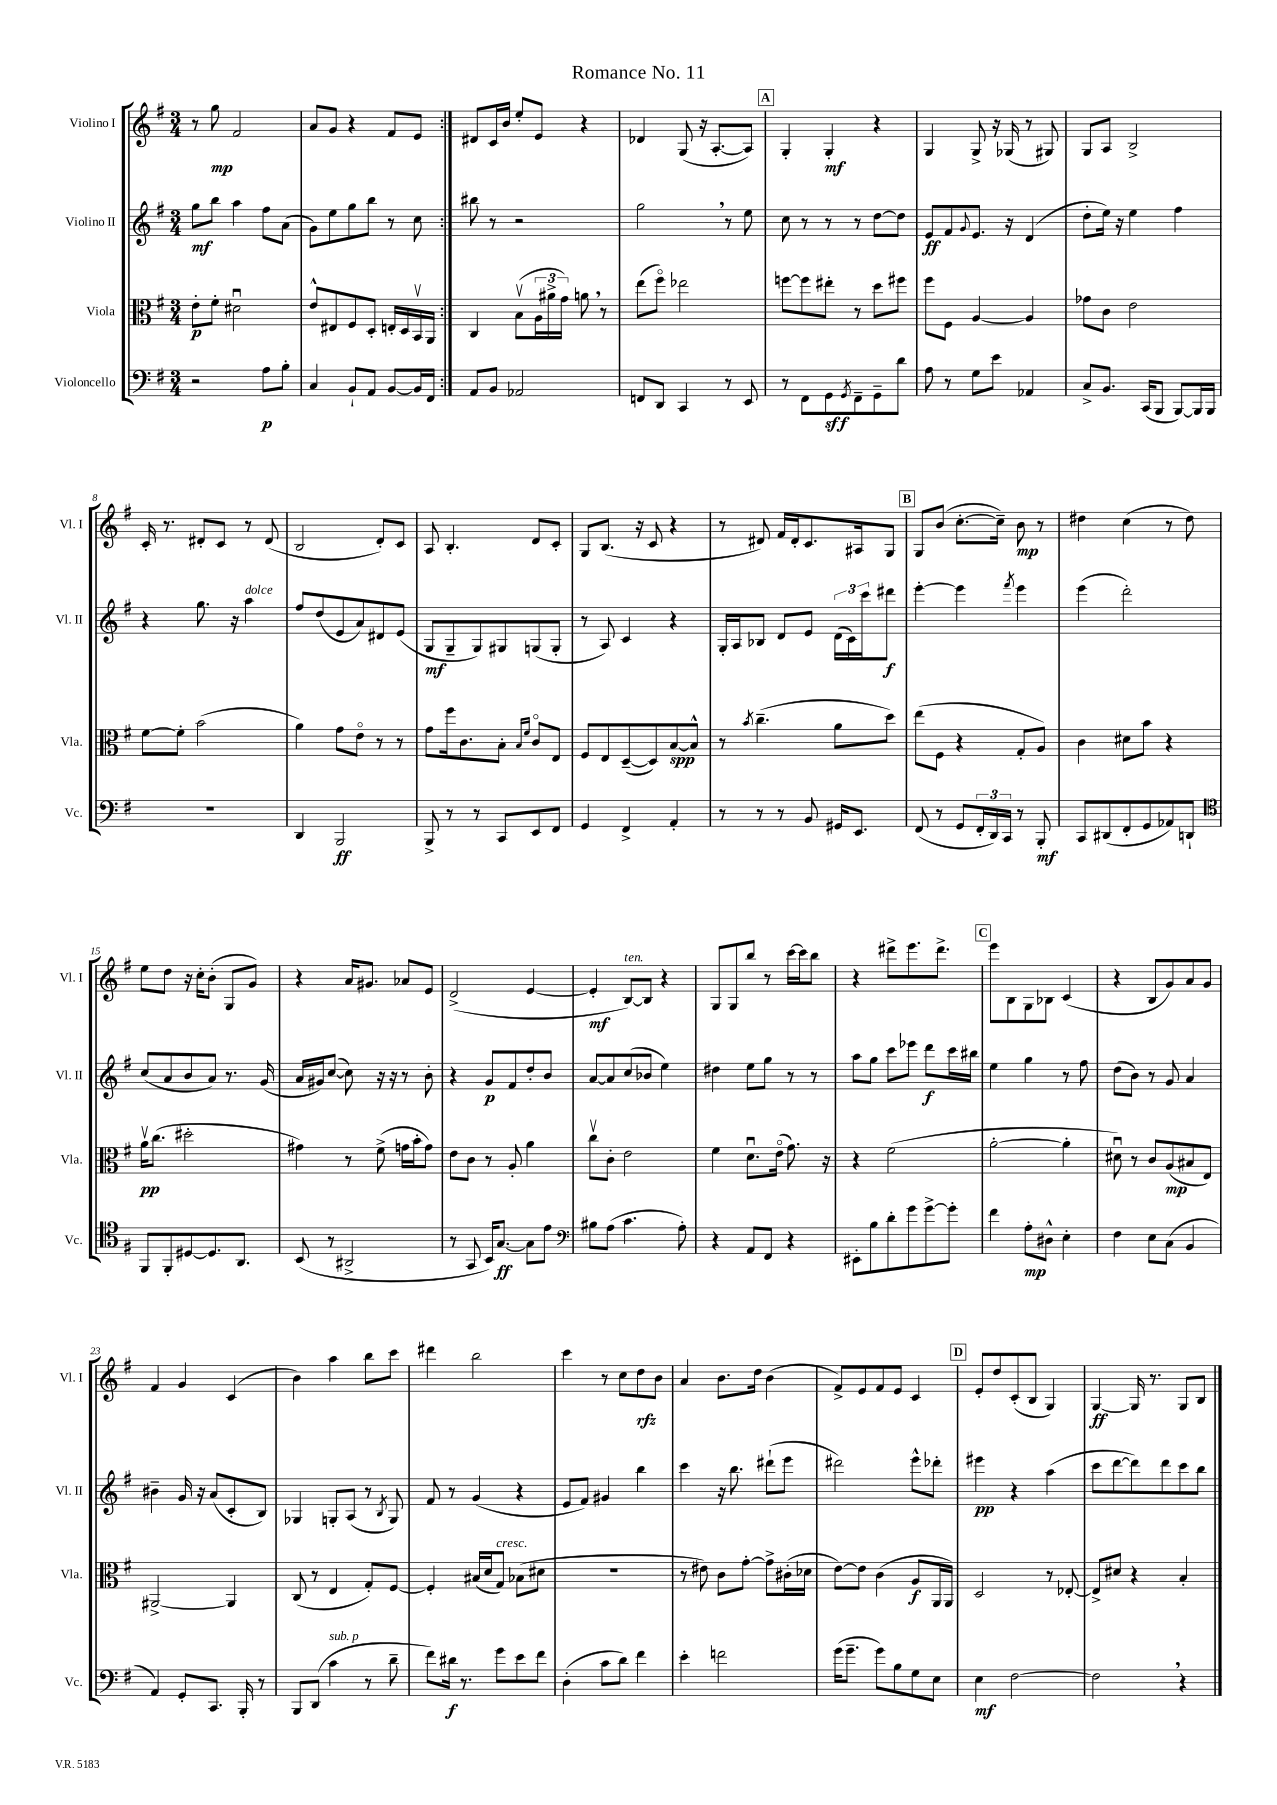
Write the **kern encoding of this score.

**kern	**dynam	**kern	**dynam	**kern	**dynam	**kern	**dynam
*part4	*part4	*part3	*part3	*part2	*part2	*part1	*part1
*staff4	*staff4	*staff3	*staff3	*staff2	*staff2	*staff1	*staff1
*I"Violoncello	*	*I"Viola	*	*I"Violino II	*	*I"Violino I	*
*I'Vc.	*	*I'Vla.	*	*I'Vl. II	*	*I'Vl. I	*
*clefF4	*	*clefC3	*	*clefG2	*	*clefG2	*
*k[f#]	*	*k[f#]	*	*k[f#]	*	*k[f#]	*
*M3/4	*	*M3/4	*	*M3/4	*	*M3/4	*
=1	=1	=1	=1	=1	=1	=1	=1
2r	.	8e'\L	p	8gg\L	mf	8r	.
.	.	8f#'\J	.	8bb\J	.	8gg\	mp
.	.	2d#Xu\	.	4aa\	.	2f#/	.
8A\L	p	.	.	8ff#\L	.	.	.
8B'\J	.	.	.	(8a\J	.	.	.
=2	=2	=2	=2	=2	=2	=2	=2
4C/	.	8e^^/L	.	8g\L)	.	8a/L	.
.	.	8E#X/	.	8ee\	.	8g/J	.
8BB`/L	.	8F#/	.	8gg\	.	4r	.
8AA/J	.	8D'/J	.	8bb\J	.	.	.
[8BB/L	.	16En'/LL	.	8r	.	8f#/L	.
.	.	16D/	.	.	.	.	.
16BB/L]	.	16BBv/	.	8cc\	.	8e/J	.
16FF#/JJ	.	16AA/JJ	.	.	.	.	.
=3:|!	=3:|!	=3:|!	=3:|!	=3:|!	=3:|!	=3:|!	=3:|!
8AA/L	.	4C/	.	8bb#X\	.	8d#X/L	.
8BB/J	.	.	.	8r	.	16c/L	.
.	.	.	.	.	.	16b/JJ	.
2AA-X/	.	(8Bv\L	.	2r	.	8ee'/L	.
.	.	24A\L	.	.	.	8e/J	.
.	.	24a#X^\	.	.	.	.	.
.	.	24g\JJ)	.	.	.	.	.
.	.	8an,\	.	.	.	4r	.
.	.	8r	.	.	.	.	.
=4	=4	=4	=4	=4	=4	=4	=4
8FFn/L	.	(8ee\L	.	2gg,\	.	4d-X/	.
8DD/J	.	8ff#\J)	.	.	.	.	.
4CC/	.	2ee-X\	.	.	.	(8G/	.
.	.	.	.	.	.	16r	.
.	.	.	.	.	.	[8.A'/L	.
8r	.	.	.	8r	.	.	.
8EE/	.	.	.	8ee\	.	8A/J])	.
!!LO:REH:place=s1:t=A
=5	=5	=5	=5	=5	=5	=5	=5
8r	.	[8ffn\L	.	8cc\	.	4G'/	.
8FF#\L	.	8ff\]	.	8r	.	.	.
8GG\	sff	8ee#X'\J	.	8r	.	4G'/	mf
8qGG/	.	.	.	.	.	.	.
8FF#~\	.	8r	.	8r	.	.	.
8GG~\	.	8dd\L	.	[8dd\L	.	4r	.
8d\J	.	8ff#X\J	.	8dd\J]	.	.	.
=6	=6	=6	=6	=6	=6	=6	=6
8A\	.	8ff#\L	.	8e/L	ff	4G/	.
8r	.	8F#\J	.	8f#/	.	.	.
.	.	.	.	8qqg/	.	.	.
8G\L	.	[4A/	.	8.e/J	.	8G^/	.
8e\J	.	.	.	.	.	16r	.
.	.	.	.	16r	.	(16G-X/	.
4AA-X/	.	4A/]	.	(4d/	.	8r	.
.	.	.	.	.	.	8G#X/)	.
=7	=7	=7	=7	=7	=7	=7	=7
8C^/L	.	8g-X\L	.	8dd'\L	.	8G/L	.
8.BB/J	.	8c\J	.	16ee\Jk)	.	8A/J	.
.	.	.	.	16r	.	.	.
.	.	2e\	.	4ee\	.	2B^/	.
(16CC/KL	.	.	.	.	.	.	.
8BBB/J	.	.	.	.	.	.	.
[8BBB/L)	.	.	.	4ff#\	.	.	.
16BBB/L]	.	.	.	.	.	.	.
16BBB/JJ	.	.	.	.	.	.	.
!!LO:LB:g=z
=8	=8	=8	=8	=8	=8	=8	=8
2.r	.	[8f#\L	.	4r	.	16c'/	.
.	.	.	.	.	.	8.r	.
.	.	8f#'\J]	.	.	.	.	.
.	.	(2b\	.	8.gg\	.	8d#X'/L	.
.	.	.	.	.	.	8c/J	.
.	.	.	.	16r	.	.	.
!	!	!	!	!LO:TX:a:i:t=dolce	!	!	!
.	.	.	.	4aa\	.	8r	.
.	.	.	.	.	.	(8d#/	.
=9	=9	=9	=9	=9	=9	=9	=9
4DD/	.	4a\)	.	8ff#/L	.	2B/	.
.	.	.	.	(8dd/	.	.	.
2BBB/	ff	8g\L	.	8e/	.	.	.
.	.	8e\J	.	8a/)	.	.	.
.	.	8r	.	8d#X/	.	8d'/L)	.
.	.	8r	.	(8e/J	.	8c/J	.
=10	=10	=10	=10	=10	=10	=10	=10
8BBB^/	.	8g\L	.	8G/L	mf	8A/	.
8r	.	16ff#\k	.	8G~/	.	4.B'/	.
.	.	8.c\	.	.	.	.	.
8r	.	.	.	8G/)	.	.	.
8CC/L	.	8B'\J	.	8G#X/	.	.	.
.	.	16qqB/LL	.	.	.	.	.
.	.	16qqf#/JJ	.	.	.	.	.
8EE/	.	8c/L	.	(8Gn/	.	8d/L	.
8FF#/J	.	8E/J	.	8G'/J	.	8c'/J	.
=11	=11	=11	=11	=11	=11	=11	=11
4GG/	.	8F#/L	.	8r	.	8G/L	.
.	.	8E/	.	8A/)	.	(8.B/J	.
4FF#^/	.	([8D~/	.	4c/	.	.	.
.	.	.	.	.	.	16r	.
.	.	8D/])	.	.	.	8c/	.
4AA'/	.	[8B/	spp	4r	.	4r	.
.	.	8B^^/J]	.	.	.	.	.
=12	=12	=12	=12	=12	=12	=12	=12
8r	.	8r	.	16G'/LL	.	8r	.
.	.	.	.	16A/J	.	.	.
.	.	8qb/	.	.	.	.	.
8r	.	(4.cc~\	.	8B-X/J	.	8d#X/)	.
8r	.	.	.	8d/L	.	16f#/LL	.
.	.	.	.	.	.	16d#'/J	.
8BB/	.	.	.	8e/J	.	8.c/	.
16GG#X/KL	.	8a\L	.	(24d\LL	.	.	.
.	.	.	.	24c\)	.	.	.
8.EE/J	.	.	.	.	.	16A#X/k	.
.	.	.	.	24ccc\J	.	.	.
.	.	8dd\J)	.	8ddd#X\J	f	8G/J	.
!!LO:REH:place=s1:t=B
=13	=13	=13	=13	=13	=13	=13	=13
(8FF#/	.	(8ee\L	.	[4eee'\	.	8G/L	.
8r	.	8F#\J	.	.	.	(8b/J	.
8GG/L	.	4r	.	4eee\]	.	[8.cc'\L	.
24FF#'/L	.	.	.	.	.	.	.
24DD/)	.	.	.	.	.	.	.
.	.	.	.	.	.	16cc~\Jk])	.
24CC/JJ	.	.	.	.	.	.	.
.	.	.	.	8qfff#/	.	.	.
8r	.	8G'/L	.	4eee\	.	8b\	mp
8BBB'/	mf	8A/J)	.	.	.	8r	.
=14	=14	=14	=14	=14	=14	=14	=14
8CC/L	.	4c\	.	(4eee\	.	4dd#X\	.
(8DD#X/	.	.	.	.	.	.	.
8FF#'/	.	8d#X\L	.	2ddd'\)	.	(4cc\	.
8GG/	.	8b\J	.	.	.	.	.
8AA-X/)	.	4r	.	.	.	8r	.
8DDn`/J	.	.	.	.	.	8dd#\)	.
!!LO:LB:g=z
=15	=15	=15	=15	=15	=15	=15	=15
*clefC4	*	*	*	*	*	*	*
8FF#/L	.	16av\KL	pp	(8cc/L	.	8ee\L	.
.	.	(8.cc\J	.	.	.	.	.
8FF#'/	.	.	.	8a/	.	8dd\J	.
[8D#X/	.	2dd#X'\	.	8b/	.	16r	.
.	.	.	.	.	.	16cc'\KL	.
8.D#/]	.	.	.	8a/J)	.	(8b'\J	.
.	.	.	.	8.r	.	8G/L	.
8.AA/J	.	.	.	.	.	.	.
.	.	.	.	.	.	8g/J)	.
.	.	.	.	(16g/	.	.	.
=16	=16	=16	=16	=16	=16	=16	=16
(8BB/	.	4g#X\)	.	16a/LL	.	4r	.
.	.	.	.	16g#X/J)	.	.	.
8r	.	.	.	([8cc/J	.	.	.
2AA#X^/	.	8r	.	8cc\])	.	16a/KL	.
.	.	.	.	.	.	8.g#X/J	.
.	.	(8f#^\	.	16r	.	.	.
.	.	.	.	16r	.	.	.
.	.	16gn\LL	.	8r	.	8a-X/L	.
.	.	16b'\J	.	.	.	.	.
.	.	8g\J)	.	8b'\	.	8e/J	.
=17	=17	=17	=17	=17	=17	=17	=17
8r	.	8e\L	.	4r	.	(2d^/	.
8GG/	.	8c\J	.	.	.	.	.
16BB/KL)	.	8r	.	8g/L	p	.	.
[8.G/J	ff	.	.	.	.	.	.
.	.	8A'/	.	8f#/	.	.	.
8G\L]	.	4a\	.	8dd'/	.	[4e/	.
8e\J	.	.	.	8b/J	.	.	.
=18	=18	=18	=18	=18	=18	=18	=18
*clefF4	*	*	*	*	*	*	*
8B#X\L	.	8ccv\L	.	[8a/L	.	4e'/]	mf
(8A\J	.	8c'\J	.	8a/]	.	.	.
!	!	!	!	!	!	!LO:TX:a:i:t=ten.	!
4.c\	.	2e\	.	(8cc/	.	[8B/L)	.
.	.	.	.	8b-X/J	.	8B/J]	.
.	.	.	.	4ee\)	.	4r	.
8A'\)	.	.	.	.	.	.	.
=19	=19	=19	=19	=19	=19	=19	=19
4r	.	4f#\	.	4dd#X\	.	8G/L	.
.	.	.	.	.	.	8G/	.
8AA/L	.	8.du\L	.	8ee\L	.	8bb/J	.
8FF#/J	.	.	.	8gg\J	.	8r	.
.	.	(16e\Jk	.	.	.	.	.
4r	.	8.g\)	.	8r	.	[16ccc\LL	.
.	.	.	.	.	.	16ccc\J]	.
.	.	.	.	8r	.	8bb\J	.
.	.	16r	.	.	.	.	.
=20	=20	=20	=20	=20	=20	=20	=20
8EE#X'\L	.	4r	.	8aa\L	.	4r	.
8B\	.	.	.	8gg\J	.	.	.
8d'\	.	(2f#\	.	8ccc\L	.	8ddd#X^\L	.
8g\	.	.	.	8eee-X\J	.	8.eee\	.
[8g^\	.	.	.	8ddd\L	f	.	.
.	.	.	.	.	.	8.ddd#^\J	.
8g'\J]	.	.	.	16ccc\L	.	.	.
.	.	.	.	16bb#X\JJ	.	.	.
!!LO:REH:place=s1:t=C
=21	=21	=21	=21	=21	=21	=21	=21
4f#\	.	[2a'\	.	4ee\	.	8eee\L	.
.	.	.	.	.	.	8B\	.
8A'\L	mp	.	.	4gg\	.	8G\	.
8D#X^^\J	.	.	.	.	.	8B-X\J	.
4E'\	.	4a'\]	.	8r	.	(4c/	.
.	.	.	.	8ff#\	.	.	.
=22	=22	=22	=22	=22	=22	=22	=22
4F#\	.	8d#Xu\)	.	(8dd\L	.	4r	.
.	.	8r	.	8b\J)	.	.	.
8E\L	.	8c/L	.	8r	.	8B/L	.
(8C\J	.	(8A/	mp	8g/	.	8g/)	.
4BB/	.	8B#X/	.	4a/	.	8a/	.
.	.	8E/J)	.	.	.	8g/J	.
!!LO:LB:g=z
=23	=23	=23	=23	=23	=23	=23	=23
4AA/)	.	[2AA#X^/	.	4b#X~\	.	4f#/	.
8GG'/L	.	.	.	16g/	.	4g/	.
.	.	.	.	16r	.	.	.
8.CC/J	.	.	.	(8a/L	.	.	.
.	.	4AA#/]	.	8c'/	.	(4c/	.
16BBB'/	.	.	.	.	.	.	.
8r	.	.	.	8B/J)	.	.	.
=24	=24	=24	=24	=24	=24	=24	=24
8BBB/L	.	(8C/	.	4G-X/	.	4b\)	.
(8DD/J	.	8r	.	.	.	.	.
!LO:TX:a:i:t=sub. p	!	!	!	!	!	!	!
4c\	.	4E/	.	8Gn'/L	.	4aa\	.
.	.	.	.	(8A/J	.	.	.
8r	.	8G'/L)	.	8r	.	8bb\L	.
.	.	.	.	8qB/	.	.	.
8d~\	.	[8F#/J	.	8G/)	.	8ccc\J	.
=25	=25	=25	=25	=25	=25	=25	=25
8f#\L)	.	4F#'/]	.	8f#/	.	4ddd#X\	.
16d#X\Jk	f	.	.	8r	.	.	.
8.r	.	.	.	.	.	.	.
.	.	(16B#X/LL	.	(4g/	.	2bb\	.
.	.	16d/J	.	.	.	.	.
!	!	!LO:TX:a:i:t=cresc.	!	!	!	!	!
8g\L	.	8G/J)	.	.	.	.	.
8e\	.	(8B-X\L	.	4r	.	.	.
8f#\J	.	8d#X\J	.	.	.	.	.
=26	=26	=26	=26	=26	=26	=26	=26
(4D'\	.	2.r	.	8e/L	.	4ccc\	.
.	.	.	.	8f#/J)	.	.	.
8c\L	.	.	.	4g#X/	.	8r	.
8d\J)	.	.	.	.	.	8cc\L	.
4f#\	.	.	.	4bb\	.	8dd\	rfz
.	.	.	.	.	.	8b\J	.
=27	=27	=27	=27	=27	=27	=27	=27
4e'\	.	8r	.	4ccc\	.	4a/	.
.	.	8e#X\)	.	.	.	.	.
2fn\	.	8c\L	.	16r	.	8.b\L	.
.	.	.	.	8.bb\	.	.	.
.	.	[8g'\J	.	.	.	.	.
.	.	.	.	.	.	16dd\Jk	.
.	.	8g^\L]	.	(8ddd#X`\L	.	(4b\	.
.	.	(16c#X'\L	.	8eee\J	.	.	.
.	.	16d-X\JJ	.	.	.	.	.
=28	=28	=28	=28	=28	=28	=28	=28
(16g\KL	.	[8e\L)	.	2ddd#X\)	.	8f#^/L)	.
8.g~\J	.	.	.	.	.	.	.
.	.	8e\J]	.	.	.	8e/	.
8g\L)	.	(4c\	.	.	.	8f#/	.
8B\	.	.	.	.	.	8e/J	.
8G\	.	8A/L	f	8eee^^\L	.	4c/	.
8E\J	.	16AA/L	.	8ddd-X'\J	.	.	.
.	.	16AA/JJ)	.	.	.	.	.
!!LO:REH:place=s1:t=D
=29	=29	=29	=29	=29	=29	=29	=29
4E\	mf	2D/	.	4eee#X\	pp	8e'/L	.
.	.	.	.	.	.	8dd/	.
[2F#\	.	.	.	4r	.	(8c'/	.
.	.	.	.	.	.	8B/J	.
.	.	8r	.	(4aa\	.	4G/)	.
.	.	[8E-X'/	.	.	.	.	.
=30	=30	=30	=30	=30	=30	=30	=30
2F#,\]	.	8E-^/L]	.	8ccc\L	.	[4G/	ff
.	.	8d#X/J	.	[8ddd\	.	.	.
.	.	4r	.	8ddd\])	.	16G/]	.
.	.	.	.	.	.	8.r	.
.	.	.	.	8ddd\	.	.	.
4r	.	4B'/	.	8ccc\	.	8G/L	.
.	.	.	.	8bb\J	.	8B/J	.
==	==	==	==	==	==	==	==
*-	*-	*-	*-	*-	*-	*-	*-
